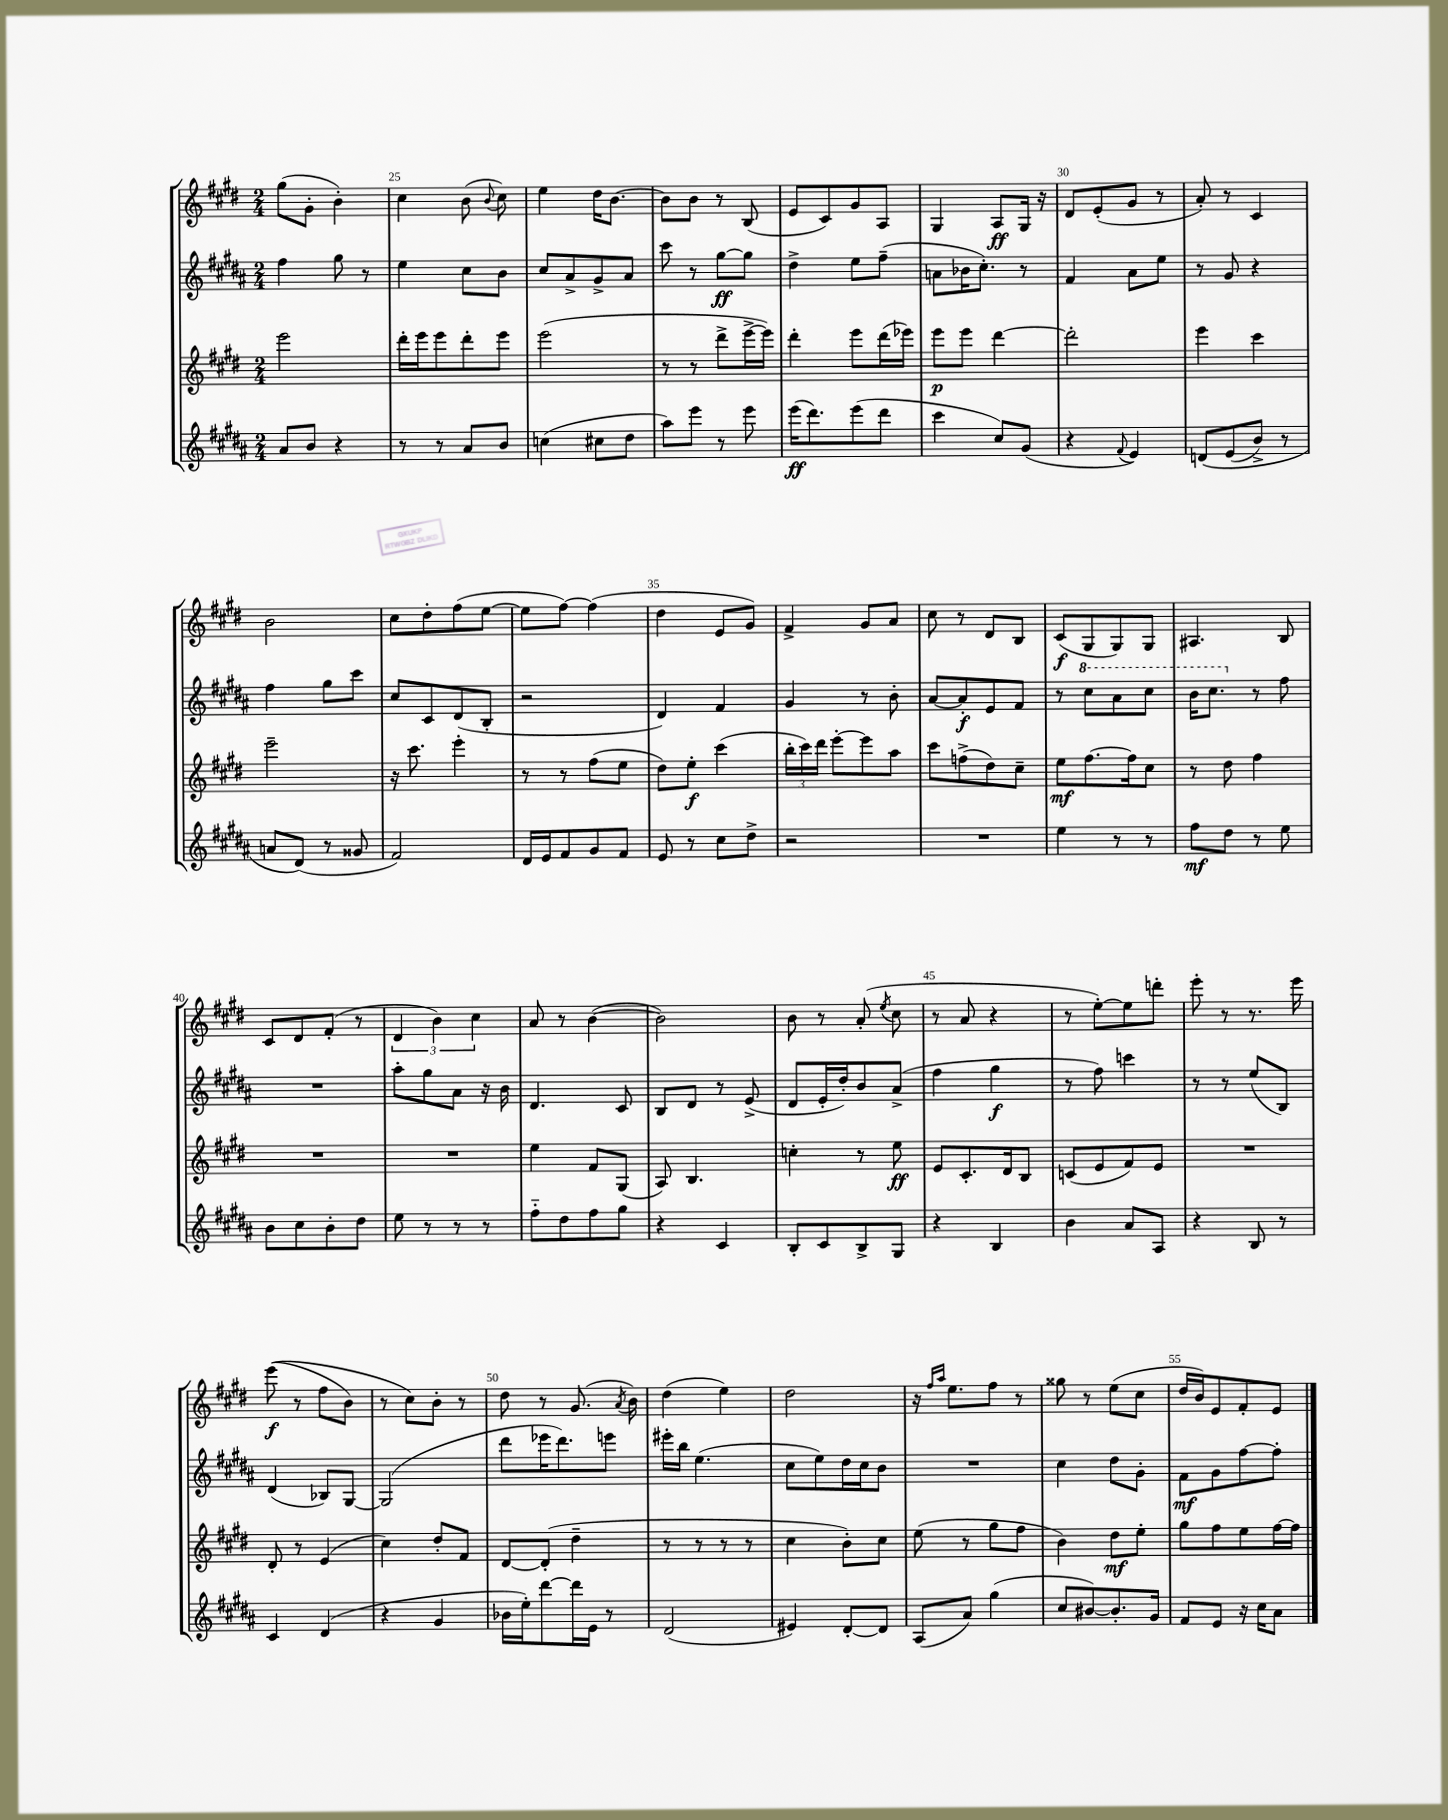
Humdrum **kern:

**kern	**dynam	**kern	**dynam	**kern	**dynam	**kern	**dynam
*part4	*part4	*part3	*part3	*part2	*part2	*part1	*part1
*staff4	*staff4	*staff3	*staff3	*staff2	*staff2	*staff1	*staff1
*clefG2	*	*clefG2	*	*clefG2	*	*clefG2	*
*k[f#c#g#d#a#]	*	*k[f#c#g#d#]	*	*k[f#c#g#d#a#]	*	*k[f#c#g#d#]	*
*M2/4	*	*M2/4	*	*M2/4	*	*M2/4	*
=24	=24	=24	=24	=24	=24	=24	=24
8a#/L	.	2eee\	.	4ff#\	.	(8gg#\L	.
8b/J	.	.	.	.	.	8g#'\J	.
4r	.	.	.	8gg#\	.	4b'\)	.
.	.	.	.	8r	.	.	.
=25	=25	=25	=25	=25	=25	=25	=25
8r	.	16ddd#'\LL	.	4ee\	.	4cc#\	.
.	.	16eee\J	.	.	.	.	.
8r	.	8eee\	.	.	.	.	.
8a#/L	.	8ddd#'\	.	8cc#\L	.	(8b\	.
.	.	.	.	.	.	8qqb/	.
8b/J	.	8eee\J	.	8b\J	.	8cc#\)	.
=26	=26	=26	=26	=26	=26	=26	=26
(4ccn\	.	(2eee\	.	8cc#/L	.	4ee\	.
.	.	.	.	8a#^/	.	.	.
8cc#X\L	.	.	.	8g#^/	.	16dd#\KL	.
.	.	.	.	.	.	[8.b\J	.
8dd#\J	.	.	.	8a#/J	.	.	.
=27	=27	=27	=27	=27	=27	=27	=27
8aa#\L)	.	8r	.	8ccc#\	.	8b\L]	.
8eee\J	.	8r	.	8r	.	8b\J	.
8r	.	8ddd#^\L	.	[8gg#\L	ff	8r	.
8eee\	.	[16eee^\L	.	8gg#\J]	.	(8B/	.
.	.	16eee\JJ])	.	.	.	.	.
=28	=28	=28	=28	=28	=28	=28	=28
(16eee\KL	ff	4ddd#'\	.	4dd#^\	.	8e/L	.
8.ddd#\)	.	.	.	.	.	.	.
.	.	.	.	.	.	8c#/)	.
(8eee\	.	8eee\L	.	8ee\L	.	8g#/	.
8ddd#\J	.	(16ddd#\L	.	(8ff#~\J	.	8A/J	.
.	.	16eee-X\JJ)	.	.	.	.	.
=29	=29	=29	=29	=29	=29	=29	=29
4ccc#\	.	8eee\L	p	8an\L	.	4G#/	.
.	.	8eee\J	.	16b-X\K	.	.	.
.	.	.	.	8.cc#'\J)	.	.	.
8cc#/L)	.	[4ddd#\	.	.	.	8A/L	ff
(8g#/J	.	.	.	8r	.	16G#/Jk	.
.	.	.	.	.	.	16r	.
=30	=30	=30	=30	=30	=30	=30	=30
4r	.	2ddd#'\]	.	4f#/	.	8d#/L	.
.	.	.	.	.	.	(8e'/	.
8qqf#/	.	.	.	.	.	.	.
4e/)	.	.	.	8a#\L	.	8g#/J	.
.	.	.	.	8ee\J	.	8r	.
=31	=31	=31	=31	=31	=31	=31	=31
(8dn/L	.	4eee\	.	8r	.	8a'/)	.
(8e/	.	.	.	8g#/	.	8r	.
8b^/J)	.	4ccc#\	.	4r	.	4c#/	.
8r	.	.	.	.	.	.	.
!!LO:LB:g=z
=32	=32	=32	=32	=32	=32	=32	=32
8an/L	.	2eee~\	.	4ff#\	.	2b\	.
(8d#/J)	.	.	.	.	.	.	.
8r	.	.	.	8gg#\L	.	.	.
8g##X/	.	.	.	8ccc#\J	.	.	.
=33	=33	=33	=33	=33	=33	=33	=33
2f#/)	.	16r	.	8cc#/L	.	8cc#\L	.
.	.	8.ccc#\	.	.	.	.	.
.	.	.	.	8c#/	.	8dd#'\	.
.	.	4eee'\	.	(8d#/	.	(8ff#\	.
.	.	.	.	8B'/J	.	[8ee\J	.
=34	=34	=34	=34	=34	=34	=34	=34
16d#/LL	.	8r	.	2r	.	8ee\L]	.
16e/J	.	.	.	.	.	.	.
8f#/	.	8r	.	.	.	[8ff#\J)	.
8g#/	.	(8ff#\L	.	.	.	(4ff#\]	.
8f#/J	.	8ee\J	.	.	.	.	.
=35	=35	=35	=35	=35	=35	=35	=35
8e/	.	8dd#\L)	.	4d#/)	.	4dd#\	.
8r	.	8ee'\J	f	.	.	.	.
8cc#\L	.	(4ccc#\	.	4f#/	.	8e/L	.
8dd#^\J	.	.	.	.	.	8g#/J)	.
=36	=36	=36	=36	=36	=36	=36	=36
2r	.	24bb'\LL	.	4g#/	.	4f#^/	.
.	.	24ccc#\)	.	.	.	.	.
.	.	24ddd#\JJ	.	.	.	.	.
.	.	[8eee'\L	.	.	.	.	.
.	.	8eee\]	.	8r	.	8g#/L	.
.	.	8aa\J	.	8b'\	.	8a/J	.
=37	=37	=37	=37	=37	=37	=37	=37
2r	.	8ccc#\L	.	[8a#/L	.	8cc#\	.
.	.	(8ffn^\	.	8a#'/]	f	8r	.
.	.	8dd#\)	.	8e/	.	8d#/L	.
.	.	8cc#~\J	.	8f#/J	.	8B/J	.
=38	=38	=38	=38	=38	=38	=38	=38
4ee\	.	8ee\L	mf	8r	.	(8c#/L	f
*	*	*	*	*8va	*	*	*
.	.	[8.ff#\	.	8ccc#\L	.	8G#/	.
8r	.	.	.	8aa#\	.	8G#/)	.
.	.	16ff#\k]	.	.	.	.	.
8r	.	8cc#\J	.	8ccc#\J	.	8G#/J	.
=39	=39	=39	=39	=39	=39	=39	=39
8ff#\L	mf	8r	.	16bb\KL	.	4.A#X/	.
.	.	.	.	8.ccc#\J	.	.	.
8dd#\J	.	8dd#\	.	.	.	.	.
*	*	*	*	*X8va	*	*	*
8r	.	4ff#\	.	8r	.	.	.
8ee\	.	.	.	8ff#\	.	8B/	.
!!LO:LB:g=z
=40	=40	=40	=40	=40	=40	=40	=40
8b\L	.	2r	.	2r	.	8c#/L	.
8cc#\	.	.	.	.	.	8d#/	.
8b'\	.	.	.	.	.	(8f#'/J	.
8dd#\J	.	.	.	.	.	8r	.
=41	=41	=41	=41	=41	=41	=41	=41
8ee\	.	2r	.	8aa#'\L	.	6d#/	.
8r	.	.	.	8gg#\	.	.	.
.	.	.	.	.	.	6b\)	.
8r	.	.	.	8a#\J	.	.	.
.	.	.	.	.	.	6cc#\	.
8r	.	.	.	16r	.	.	.
.	.	.	.	16b\	.	.	.
=42	=42	=42	=42	=42	=42	=42	=42
8ff#\L	.	4ee\	.	4.d#/	.	8a/	.
8dd#\	.	.	.	.	.	8r	.
8ff#\	.	8f#/L	.	.	.	([4b\	.
8gg#\J	.	(8G#/J	.	8c#/	.	.	.
=43	=43	=43	=43	=43	=43	=43	=43
4r	.	8A/)	.	8B/L	.	2b\])	.
.	.	4.B/	.	8d#/J	.	.	.
4c#/	.	.	.	8r	.	.	.
.	.	.	.	(8e^/	.	.	.
=44	=44	=44	=44	=44	=44	=44	=44
8B'/L	.	4ccn'\	.	8d#/L	.	8b\	.
8c#/	.	.	.	16e'/L	.	8r	.
.	.	.	.	16dd#'/J)	.	.	.
8B^/	.	8r	.	8b/	.	(8a'/	.
.	.	.	.	.	.	8qee/	.
8G#/J	.	8ee\	ff	(8a#^/J	.	8cc#\	.
=45	=45	=45	=45	=45	=45	=45	=45
4r	.	8e/L	.	4ff#\	.	8r	.
.	.	8.c#'/	.	.	.	8a/	.
4B/	.	.	.	4gg#\	f	4r	.
.	.	16d#/k	.	.	.	.	.
.	.	8B/J	.	.	.	.	.
=46	=46	=46	=46	=46	=46	=46	=46
4b\	.	(8cn/L	.	8r	.	8r	.
.	.	8e/	.	8ff#\)	.	[8ee'\L)	.
8a#/L	.	8f#/)	.	4cccn\	.	8ee\]	.
8A#/J	.	8e/J	.	.	.	8dddn'\J	.
=47	=47	=47	=47	=47	=47	=47	=47
4r	.	2r	.	8r	.	8eee'\	.
.	.	.	.	8r	.	8r	.
8B/	.	.	.	(8ee/L	.	8.r	.
8r	.	.	.	8B/J)	.	.	.
.	.	.	.	.	.	16eee\	.
!!LO:LB:g=z
=48	=48	=48	=48	=48	=48	=48	=48
4c#/	.	8d#'/	.	(4d#/	.	((8eee\	f
.	.	8r	.	.	.	8r	.
(4d#/	.	(4e/	.	8B-X/L)	.	8ff#\L	.
.	.	.	.	[8G#/J	.	8b\J)	.
=49	=49	=49	=49	=49	=49	=49	=49
4r	.	4cc#\)	.	(2G#/]	.	8r	.
.	.	.	.	.	.	8cc#\L)	.
4g#/	.	8dd#'/L	.	.	.	8b'\J	.
.	.	8f#/J	.	.	.	8r	.
=50	=50	=50	=50	=50	=50	=50	=50
16b-X\LL	.	[8d#/L	.	8ddd#\L	.	8dd#\	.
16ee'\J)	.	.	.	.	.	.	.
[8ddd#\	.	(8d#'/J]	.	16eee-X\K	.	8r	.
.	.	.	.	8.ddd#\)	.	.	.
16ddd#\L]	.	4dd#~\	.	.	.	(8.g#/	.
16e\JJ	.	.	.	.	.	.	.
8r	.	.	.	8eeen\J	.	.	.
.	.	.	.	.	.	8qa/	.
.	.	.	.	.	.	16b\)	.
=51	=51	=51	=51	=51	=51	=51	=51
(2d#/	.	8r	.	16eee#X'\LL	.	(4dd#\	.
.	.	.	.	16bb\JJ	.	.	.
.	.	8r	.	(4.ee\	.	.	.
.	.	8r	.	.	.	4ee\)	.
.	.	8r	.	.	.	.	.
=52	=52	=52	=52	=52	=52	=52	=52
4e#X/)	.	4cc#\	.	8cc#\L	.	2dd#\	.
.	.	.	.	8ee\)	.	.	.
[8d#'/L	.	8b'\L)	.	16dd#\L	.	.	.
.	.	.	.	16cc#\J	.	.	.
8d#/J]	.	8cc#\J	.	8b\J	.	.	.
=53	=53	=53	=53	=53	=53	=53	=53
(8A#/L	.	(8ee\	.	2r	.	16r	.
.	.	.	.	.	.	16qqff#/LL	.
.	.	.	.	.	.	16qqaa/JJ	.
.	.	.	.	.	.	8.ee\L	.
8a#/J)	.	8r	.	.	.	.	.
(4gg#\	.	8gg#\L	.	.	.	8ff#\J	.
.	.	8ff#\J	.	.	.	8r	.
=54	=54	=54	=54	=54	=54	=54	=54
8cc#/L	.	4b\)	.	4cc#\	.	8gg##X\	.
[8b#X/)	.	.	.	.	.	8r	.
8.b#'/]	.	8dd#\L	mf	8dd#\L	.	(8ee\L	.
.	.	8ee'\J	.	8g#'\J	.	8cc#\J	.
16g#/Jk	.	.	.	.	.	.	.
=55	=55	=55	=55	=55	=55	=55	=55
8f#/L	.	8gg#\L	.	8f#\L	mf	16dd#/LL	.
.	.	.	.	.	.	16b/J)	.
8e/J	.	8ff#\	.	8g#\	.	8e/	.
16r	.	8ee\	.	[8ff#\	.	8f#'/	.
16cc#\KL	.	.	.	.	.	.	.
8a#\J	.	[16ff#\L	.	8ff#'\J]	.	8e/J	.
.	.	16ff#\JJ]	.	.	.	.	.
==	==	==	==	==	==	==	==
*-	*-	*-	*-	*-	*-	*-	*-
